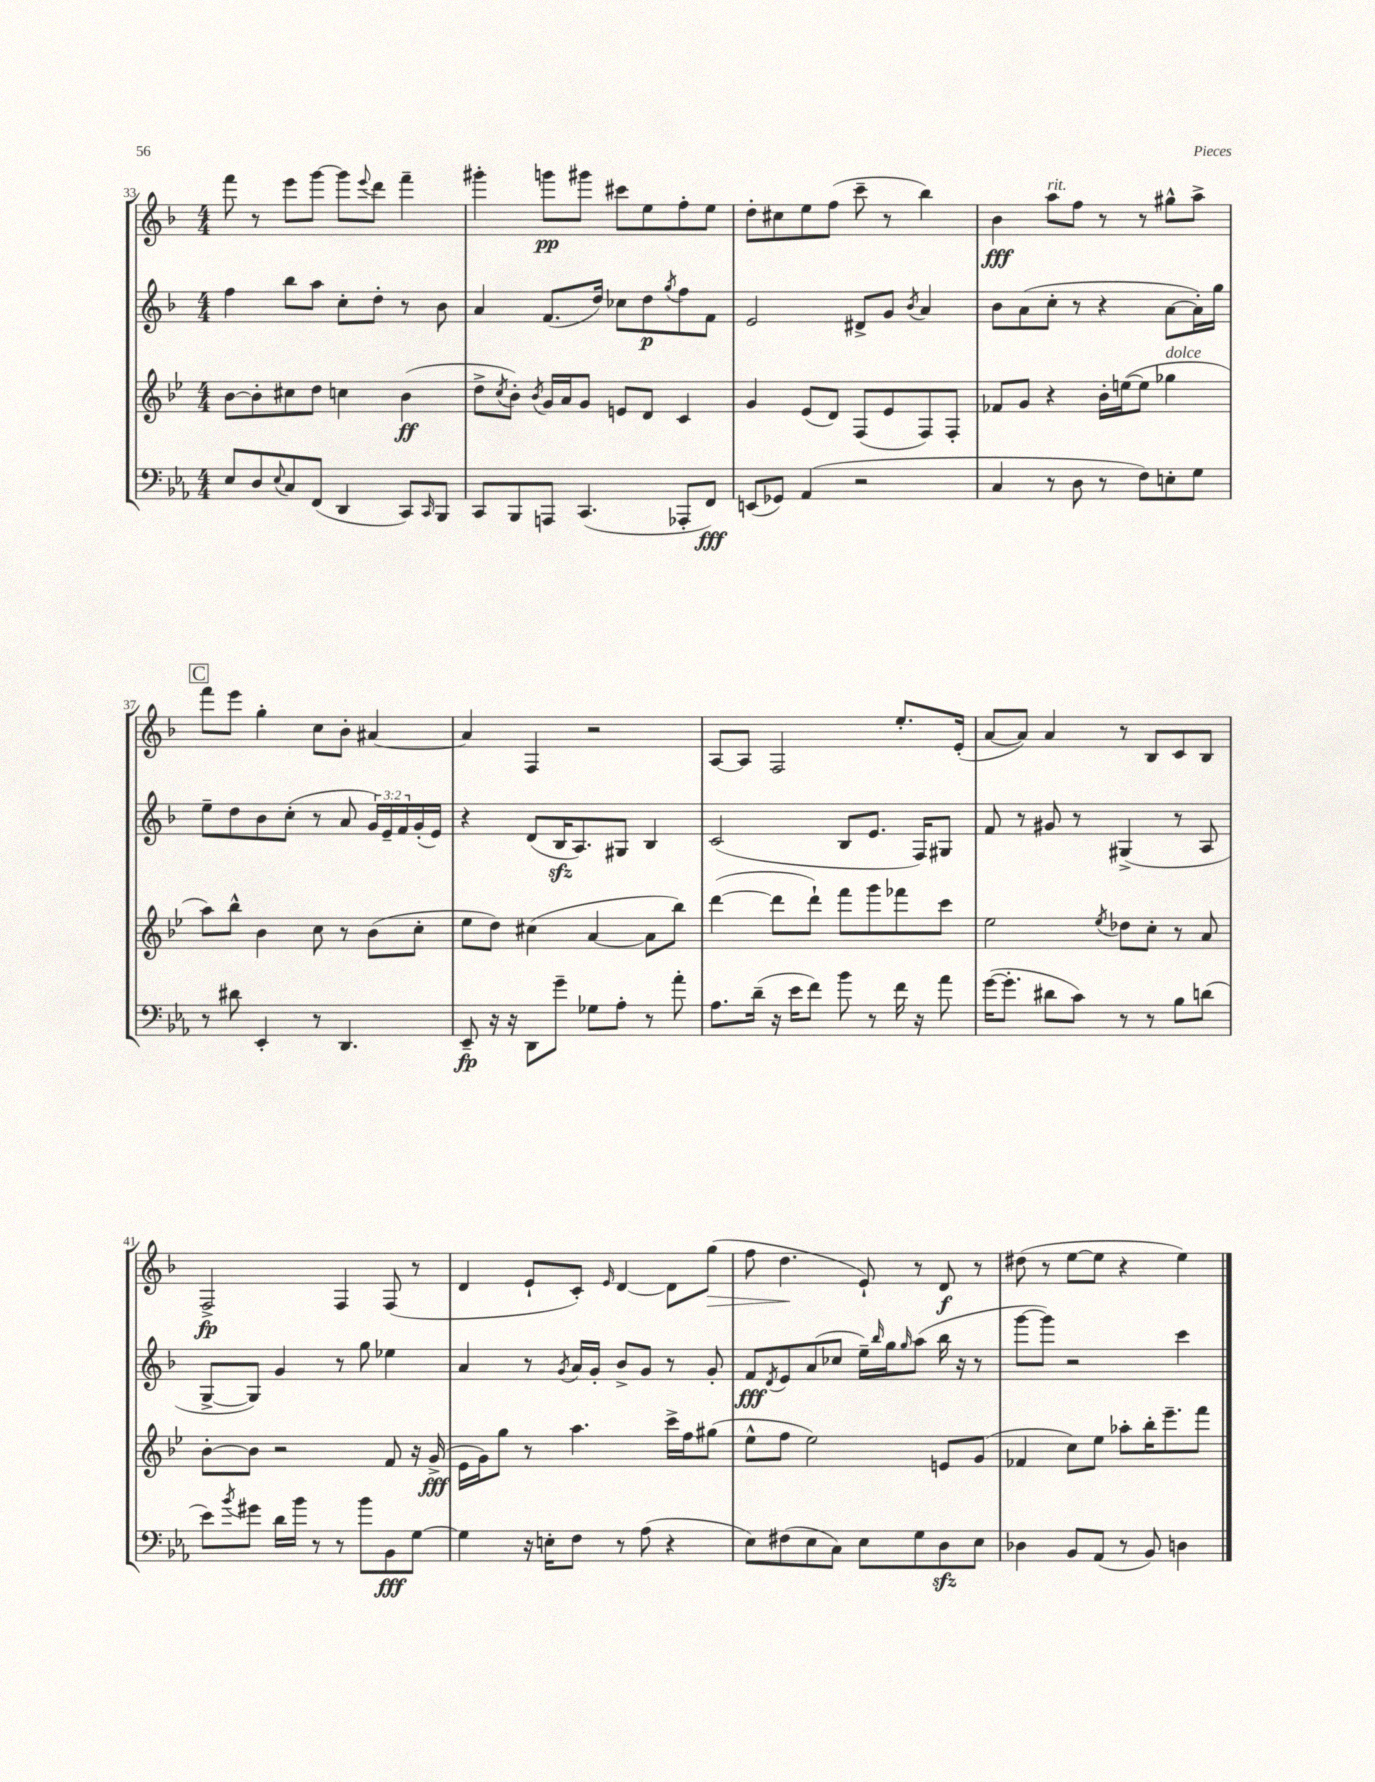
<<
\new StaffGroup <<
\new Staff = "s0" {
    \clef treble \key f \major \numericTimeSignature \time 4/4
    f'''8 r8 e'''8 g'''8~ g'''8 \appoggiatura { e'''8 } d'''8 f'''4-- |
    gis'''4-. g'''8\pp gis'''8 cis'''8 e''8 f''8-. e''8 |
    d''8-. cis''8 e''8 f''8( c'''8-- r8 bes''4) |
    bes'4\fff a''8^\markup { \italic "rit." } f''8 r8 r8 gis''8-^ a''8-> |
    \mark \markup { \box "C" } f'''8 e'''8 g''4-. c''8 bes'8-. ais'4~ |
    ais'4 f4 r2 |
    a8~ a8 f2 e''8.-. e'16-.( |
    a'8~ a'8) a'4 r8 bes8 c'8 bes8 |
    f2->\fp f4 f8( r8 |
    d'4 e'8-! c'8-.) \grace { e'16 } d'4~ d'8 g''8\>( |
    f''8 d''4.\! e'8-!) r8 d'8\f r8 |
    dis''8( r8 e''8~ e''8 r4 e''4) \bar "|." |
}
\new Staff = "s1" {
    \clef treble \key f \major \numericTimeSignature \time 4/4 \override Staff.TupletNumber.text = #tuplet-number::calc-fraction-text
    f''4 bes''8 a''8 c''8-. d''8-. r8 bes'8 |
    a'4 f'8.( d''16) ces''8 d''8\p \acciaccatura { g''8 } f''8 f'8 |
    e'2 dis'8-> g'8 \acciaccatura { bes'8 } a'4 |
    bes'8 a'8( c''8-. r8 r4 a'8~ a'16-.) g''16 |
    \mark \markup { \box "C" } e''8-- d''8 bes'8 c''8-.( r8 a'8 \tuplet 3/2 { g'16) e'16-- f'16 } g'16-.( e'16) |
    r4 d'8( bes16\sfz a8.) gis8 bes4 |
    c'2( bes8 e'8. f16) gis8 |
    f'8 r8 gis'8 r8 gis4->( r8 a8 |
    g8~-> g8) g'4 r8 g''8 ees''4 |
    a'4 r8 \acciaccatura { g'8 } a'16 g'16-. bes'8-> g'8 r8 g'8-. |
    f'8\fff \acciaccatura { d'8 } e'8 a'8( ces''8 e''16--) \grace { bes''16 } g''16 \grace { g''16 } a''8( bes''16 r16 r8 |
    g'''8~ g'''8) r2 c'''4 \bar "|." |
}
\new Staff = "s2" {
    \clef treble \key bes \major \numericTimeSignature \time 4/4
    bes'8~ bes'8-. cis''8 d''8 c''4 bes'4\ff( |
    d''8-> \acciaccatura { c''8 } bes'8-.) \acciaccatura { bes'8 } g'16 a'16 g'8 e'8 d'8 c'4 |
    g'4 ees'8( d'8) f8( ees'8 f8) f8-. |
    fes'8 g'8 r4 bes'16-. e''16~( e''8 ges''4^\markup { \italic "dolce" } |
    \mark \markup { \box "C" } a''8) bes''8-^ bes'4 c''8 r8 bes'8( c''8-. |
    ees''8 d''8) cis''4( a'4~ a'8 bes''8) |
    d'''4~( d'''8 d'''8-!) f'''8 g'''8 fes'''8 c'''8 |
    ees''2 \acciaccatura { ees''8 } des''8 c''8-. r8 a'8 |
    bes'8~-. bes'8 r2 f'8 r16 g'16->\fff( |
    ees'16 g'16) g''8 r8 a''4. c'''16-> f''16 gis''8( |
    ees''8-^ f''8 ees''2) e'8 g'8( |
    fes'4 c''8) ees''8 aes''8-. bes''16-. ees'''8.-- f'''8 \bar "|." |
}
\new Staff = "s3" {
    \clef bass \key ees \major \numericTimeSignature \time 4/4
    ees8 d8 \appoggiatura { ees8 } c8 f,8( d,4 c,8) \grace { c,16 } bes,,8 |
    c,8 bes,,8 a,,8 c,4.( aes,,8-. f,8\fff) |
    e,8( ges,8) aes,4( r2 |
    c4 r8 d8 r8 f8) e8-. g8 |
    \mark \markup { \box "C" } r8 dis'8 ees,4-. r8 d,4. |
    ees,8--\fp r16 r16 d,8 g'8-- ges8 aes8-. r8 aes'8-. |
    aes8. d'16--( r16 ees'16 f'8) bes'8 r8 f'16 r16 aes'8 |
    g'16~( g'8.-. dis'8 c'8) r8 r8 bes8 d'8( |
    ees'8) \acciaccatura { bes'8 } gis'8 d'16 bes'16 r8 r8 bes'8 bes,8\fff g8~ |
    g4 r16 e16-. f8 r8 aes8( r4 |
    ees8) fis8( ees8 c8) ees8 g8 d8\sfz ees8 |
    des4 bes,8 aes,8( r8 bes,8) d4 \bar "|." |
}
>>
>>
\layout { \context { \Score currentBarNumber = #33 } }
